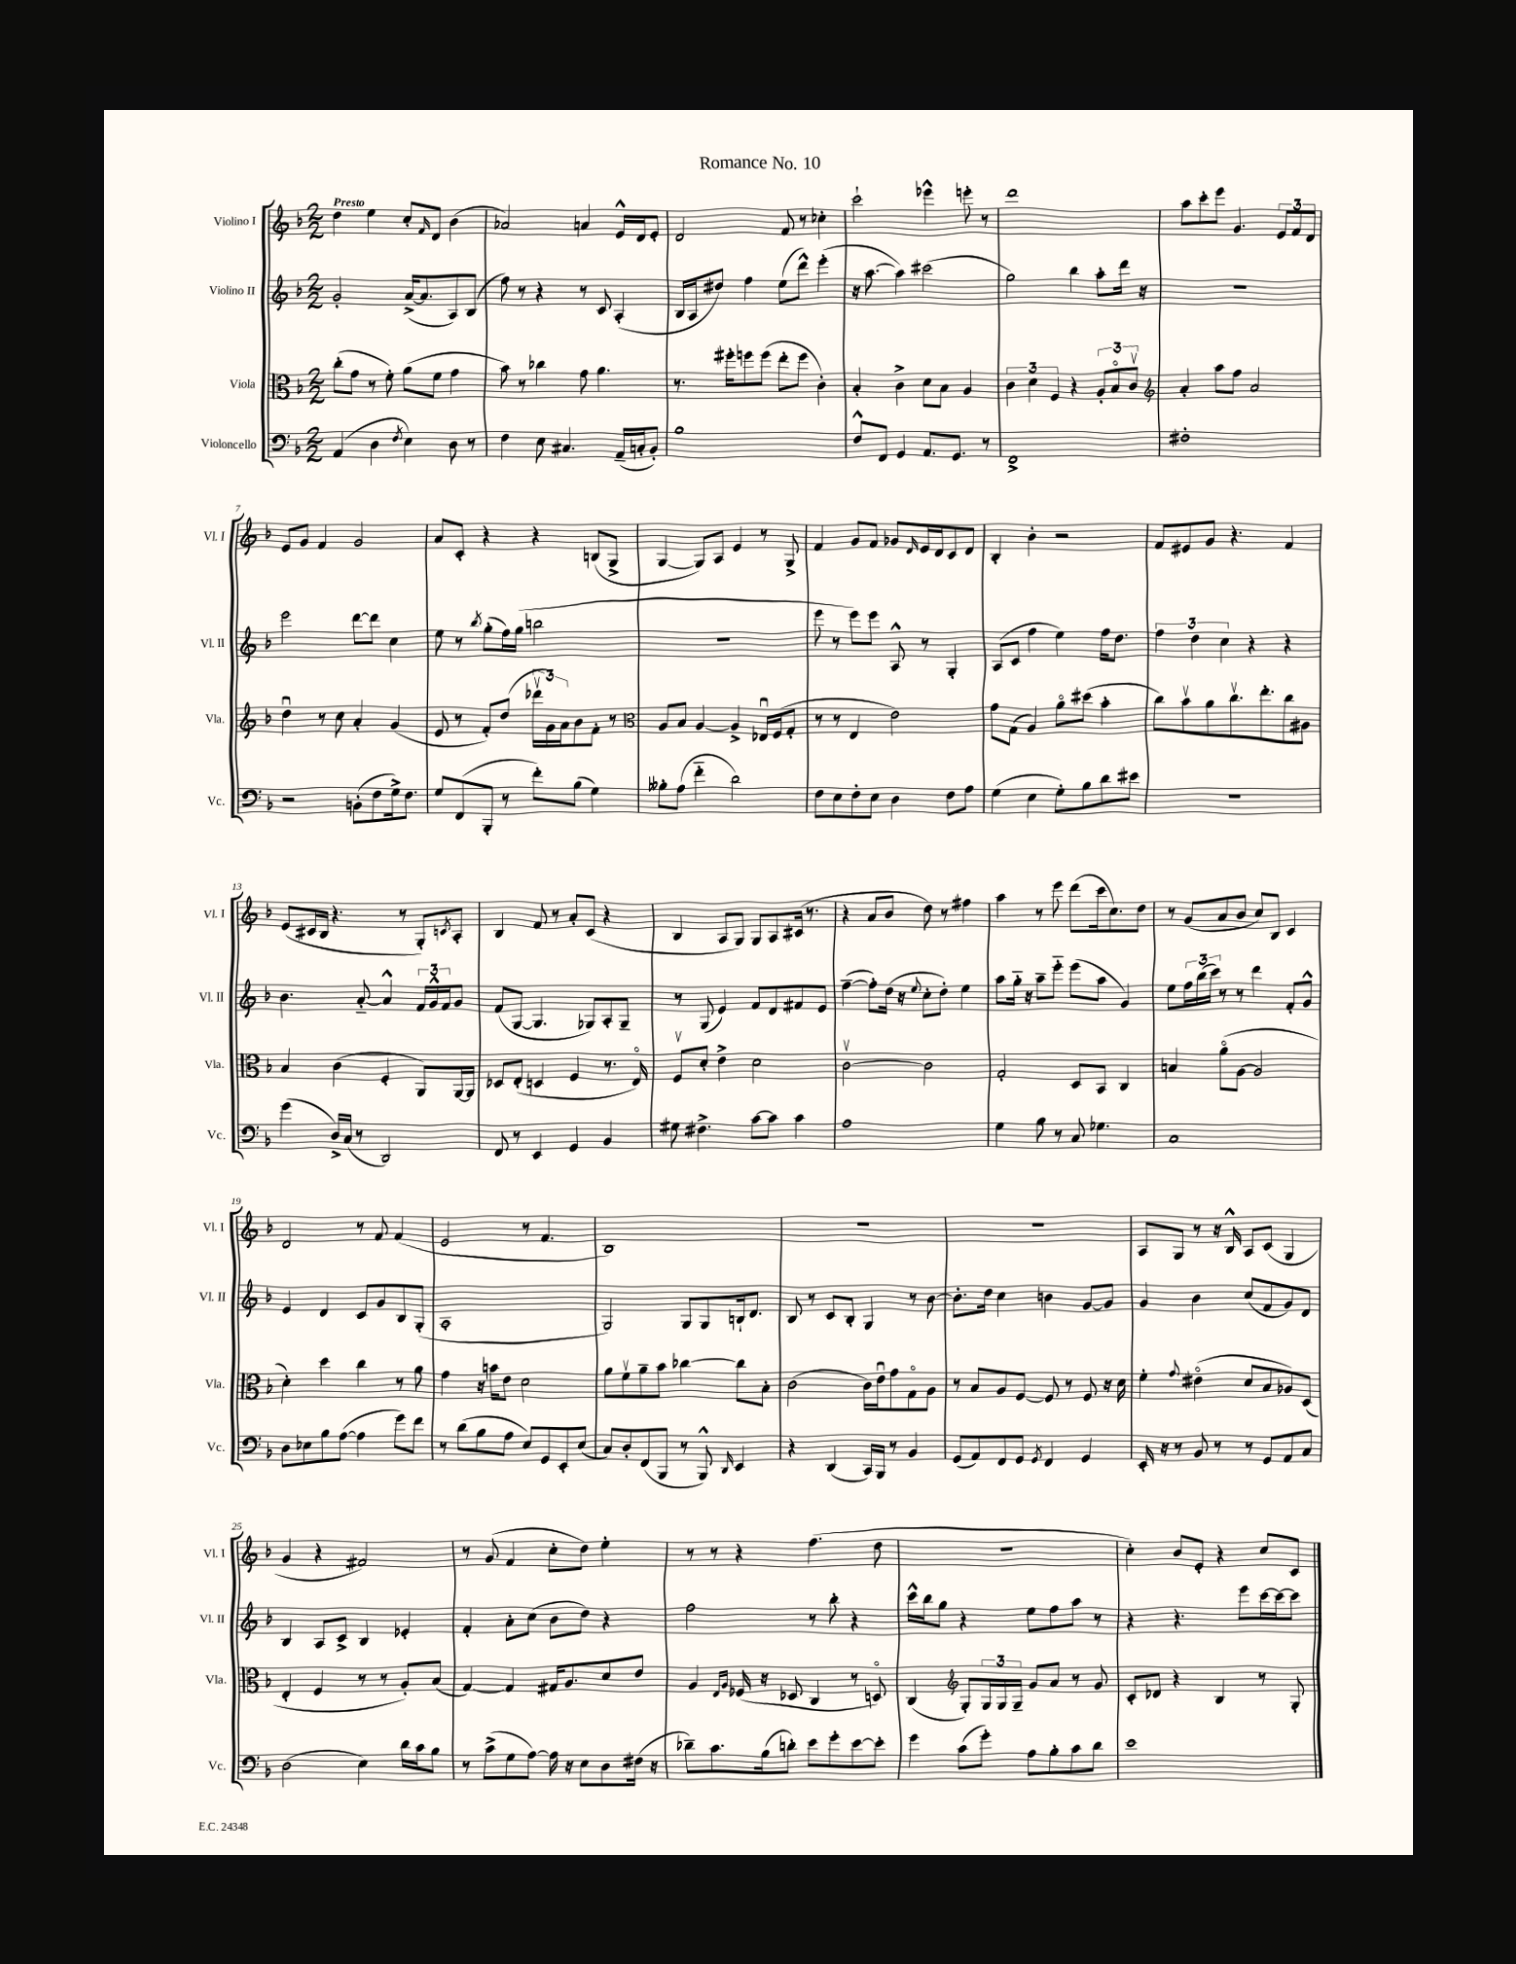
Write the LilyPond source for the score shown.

\header { title = "Romance No. 10" }
<<
\new StaffGroup <<
\new Staff = "s0" \with { instrumentName = "Violino I" shortInstrumentName = "Vl. I" } {
    \clef treble \key f \major \numericTimeSignature \time 2/2 \tempo "Presto"
    d''4 e''4 c''8-. \grace { f'16 } d'8 bes'4( |
    aes'2) a'4 e'16-^ d'16 e'8-. |
    d'2 f'8 r8 ces''4-. |
    c'''2-! ees'''4-^ e'''8-. r8 |
    d'''1 |
    a''8 c'''8-. e'''8 g'4. \tuplet 3/2 { e'8 f'8 d'8 } |
    e'8 g'8 f'4 g'2 |
    a'8 c'8-. r4 r4 b8( g8-> |
    g4~ g8) a8 e'4 r8 g8-> |
    f'4 g'8 f'8 ges'8 \grace { d'16 } e'16 d'16 c'8 d'8 |
    bes4-. bes'4-. r2 |
    f'8 eis'8 g'8 r4. f'4 |
    e'8( cis'16 bes16 r4. r8 g8-.) \acciaccatura { c'8 } a8-. |
    bes4 f'8 r8 a'8-. c'8( r4 |
    bes4 a8 g8) g8 a8 cis'16( r8. |
    r4 a'8 bes'8 d''8) r8 fis''4 |
    a''4 r8 e'''8 d'''8( c'''16 c''8.) d''8 |
    r8 g'8( a'8 bes'8 c''8) bes8 c'4 |
    d'2 r8 f'8 f'4( |
    e'2 r8 f'4. |
    bes1) |
    r1 |
    R1 |
    a8 g8 r8 r16 bes16-^ a8 c'8( g4 |
    g'4 r4 fis'2) |
    r8 g'8( f'4 c''8-. d''8) e''4-. |
    r8 r8 r4 f''4.( d''8 |
    r1 |
    c''4-.) bes'8 e'8-. r4 c''8 c'8 \bar "|." |
}
\new Staff = "s1" \with { instrumentName = "Violino II" shortInstrumentName = "Vl. II" } {
    \clef treble \key f \major \numericTimeSignature \time 2/2
    g'2-. a'16~->( a'8. a8) bes8( |
    f''8) r8 r4 r8 c'8 a4-.( |
    bes16 a16 dis''8) f''4 e''8( d'''8-^) e'''4-.( |
    r16 a''8.~ a''4) cis'''2( |
    g''2) bes''4 a''8-. d'''16 r16 |
    R1 |
    e'''2 d'''8~ d'''8 c''4 |
    e''8 r8 \acciaccatura { bes''8 } g''8-.( f''16) g''16( b''2 |
    R1 |
    e'''8 r8 e'''8) e'''8 a8-^ r8 g4-. |
    a8( c'8 f''4 e''4) f''16 d''8. |
    \tuplet 3/2 { f''4 d''4 c''4 } r4 r4 |
    bes'4. a'8~-_ a'4-^ \tuplet 3/2 { f'16 g'16-^ f'16 } g'8 |
    f'8( g8~ g4. ges8) a8-. ges8-- |
    r8 g8( e'4) f'8 d'8 fis'8 e'8 |
    f''4~--( f''8-.) d''16( r16 \appoggiatura { e''8 } c''8-. d''8-.) e''4 |
    a''8 g''16-_ r16 a''8-- e'''8-_ e'''8( a''8 g'4) |
    e''8 \tuplet 3/2 { f''16 bes''16( c'''16) } r8 r8 d'''4 f'8-. g'8-^ |
    e'4 d'4 c'8 g'8 bes8 g8-.( |
    a1-. |
    g2) g8 g8 b16-! d'8. |
    bes8 r8 c'8 bes8-. g4 r8 bes'8~ |
    bes'8.-. d''16 c''4 b'4 g'8~ g'8 |
    g'4 bes'4 c''8( f'8 g'8) d'8 |
    bes4 a8 c'8-> bes4 ees'4-. |
    f'4-. a'8-. c''8( bes'8 d''8) r4 |
    f''2 r8 bes''8-. r4 |
    c'''16-^ bes''16 g''8 r4 e''8 f''8 a''8 r8 |
    r4 r4. e'''8 c'''16~ c'''16~ c'''8 \bar "|." |
}
\new Staff = "s2" \with { instrumentName = "Viola" shortInstrumentName = "Vla." } {
    \clef alto \key f \major \numericTimeSignature \time 2/2
    c''8-.( g'8 r8 f'8-.) a'8( f'8 g'4 |
    bes'8) r8 ces''4 g'8 a'4. |
    r8. fis''16-. f''8 f''8( e''8-. f''8 c'4-.) |
    bes4-. c'4-> d'8 bes8 a4 |
    \tuplet 3/2 { c'4 d'4 f4 } r4 \tuplet 3/2 { a8-. bes8\flageolet c'8\upbow } |
    \clef treble a'4-. a''8 f''8 a'2 |
    d''4\downbow r8 c''8 a'4-. g'4( |
    e'8 r8 f'8-.) d''8( \tuplet 3/2 { des'''16\upbow g'16) a'16 } bes'8 f'8-. r8 |
    \clef alto a8 bes8 a4~ a4-> ees16\downbow f16( g8-. |
    r8 r8 e4 e'2) |
    g'8 g8( a4) a'8\flageolet dis''8( bes'4-. |
    c''8) bes'8\upbow a'8 c''8.\upbow e''8.-. c''8 ais8 |
    bes4 c'4( f4-. a,8) a,16~ a,16 |
    des8 e8-.( d4 f4 r8. e16\flageolet) |
    f8\upbow d'8-. e'4-> d'2 |
    c'2~\upbow c'2 |
    g2-. d8 bes,8 c4 |
    b4 a'8\flageolet( a8~ a2 |
    d'4-.) d''4 c''4 r8 a'8 |
    g'4 r16 b'16 e'8 d'2 |
    a'8 f'8\upbow a'8-- bes'8 ces''4~ ces''8 bes8-. |
    c'2( c'16) e'16\downbow g'8 g8\flageolet a8 |
    r8 bes8 a8 f8~ f8 r8 f8 r16 d'16 |
    f'4-. \appoggiatura { g'8 } eis'4\flageolet( d'8 bes8 aes8) d8( |
    e4-. f4 r8 r8 a8-.) bes8( |
    g4~) g4 gis16 a8. d'8 e'8 |
    a4 \grace { e16 a16 } fes16( r16 des8 c4 r8 d8\flageolet) |
    c4( \clef treble g8-.) \tuplet 3/2 { g16 g16 g16-- } g'8 a'8 r8 g'8 |
    c'8-. des'8 r4 bes4 r8 g8-. \bar "|." |
}
\new Staff = "s3" \with { instrumentName = "Violoncello" shortInstrumentName = "Vc." } {
    \clef bass \key f \major \numericTimeSignature \time 2/2
    a,4( d4 \acciaccatura { f8 } e4) d8 r8 |
    f4 e8 cis4. a,16--( c16-. bes,8-.) |
    bes1 |
    f8-^ f,8 g,4 a,8. g,8. r8 |
    f,1-> |
    fis1-. |
    r2 b,8-.( f8 g16->) f8. |
    g8 f,8( bes,,8-. r8 f'8-.) bes8( g4) |
    beses8-. a8( f'4-_ d'2) |
    f8 e8 f8-. e8 d4 f8 a8 |
    g4( e4 g8-.) bes8 d'8 eis'8 |
    R1 |
    g'4( d16->) c16( r8 d,2) |
    f,8 r8 e,4 g,4 bes,4 |
    gis8 fis4.-> c'8~ c'8 c'4 |
    a1 |
    g4 bes8 r8 c8 ges4. |
    c1 |
    d8 ees8 bes8 a8~( a4 g'8) f'8 |
    r8 d'8( bes8 a8 e8) g,8 e,8-. e8( |
    c8) d8-. f,8( bes,,8 r8 bes,,8-^) \grace { d,16 } e,4 |
    r4 d,4( c,16) bes,,16 r8 bes,4 |
    g,8( a,8) f,8 g,8 \acciaccatura { g,8 } f,4 g,4 |
    e,16-. r16 r8 bes,8 r8 r8 g,8 a,8 c8 |
    d2( e4) d'16 c'16 bes8 |
    r8 c'8->( g8 a8~) a16 r16 e8 d8 fis16( r16 |
    des'8--) c'8. bes16( d'8-.) e'8 g'8-. e'8~ e'8-. |
    g'4 c'8( g'8-.) a8 bes8-. c'8 d'8 |
    e'1 \bar "|." |
}
>>
>>
